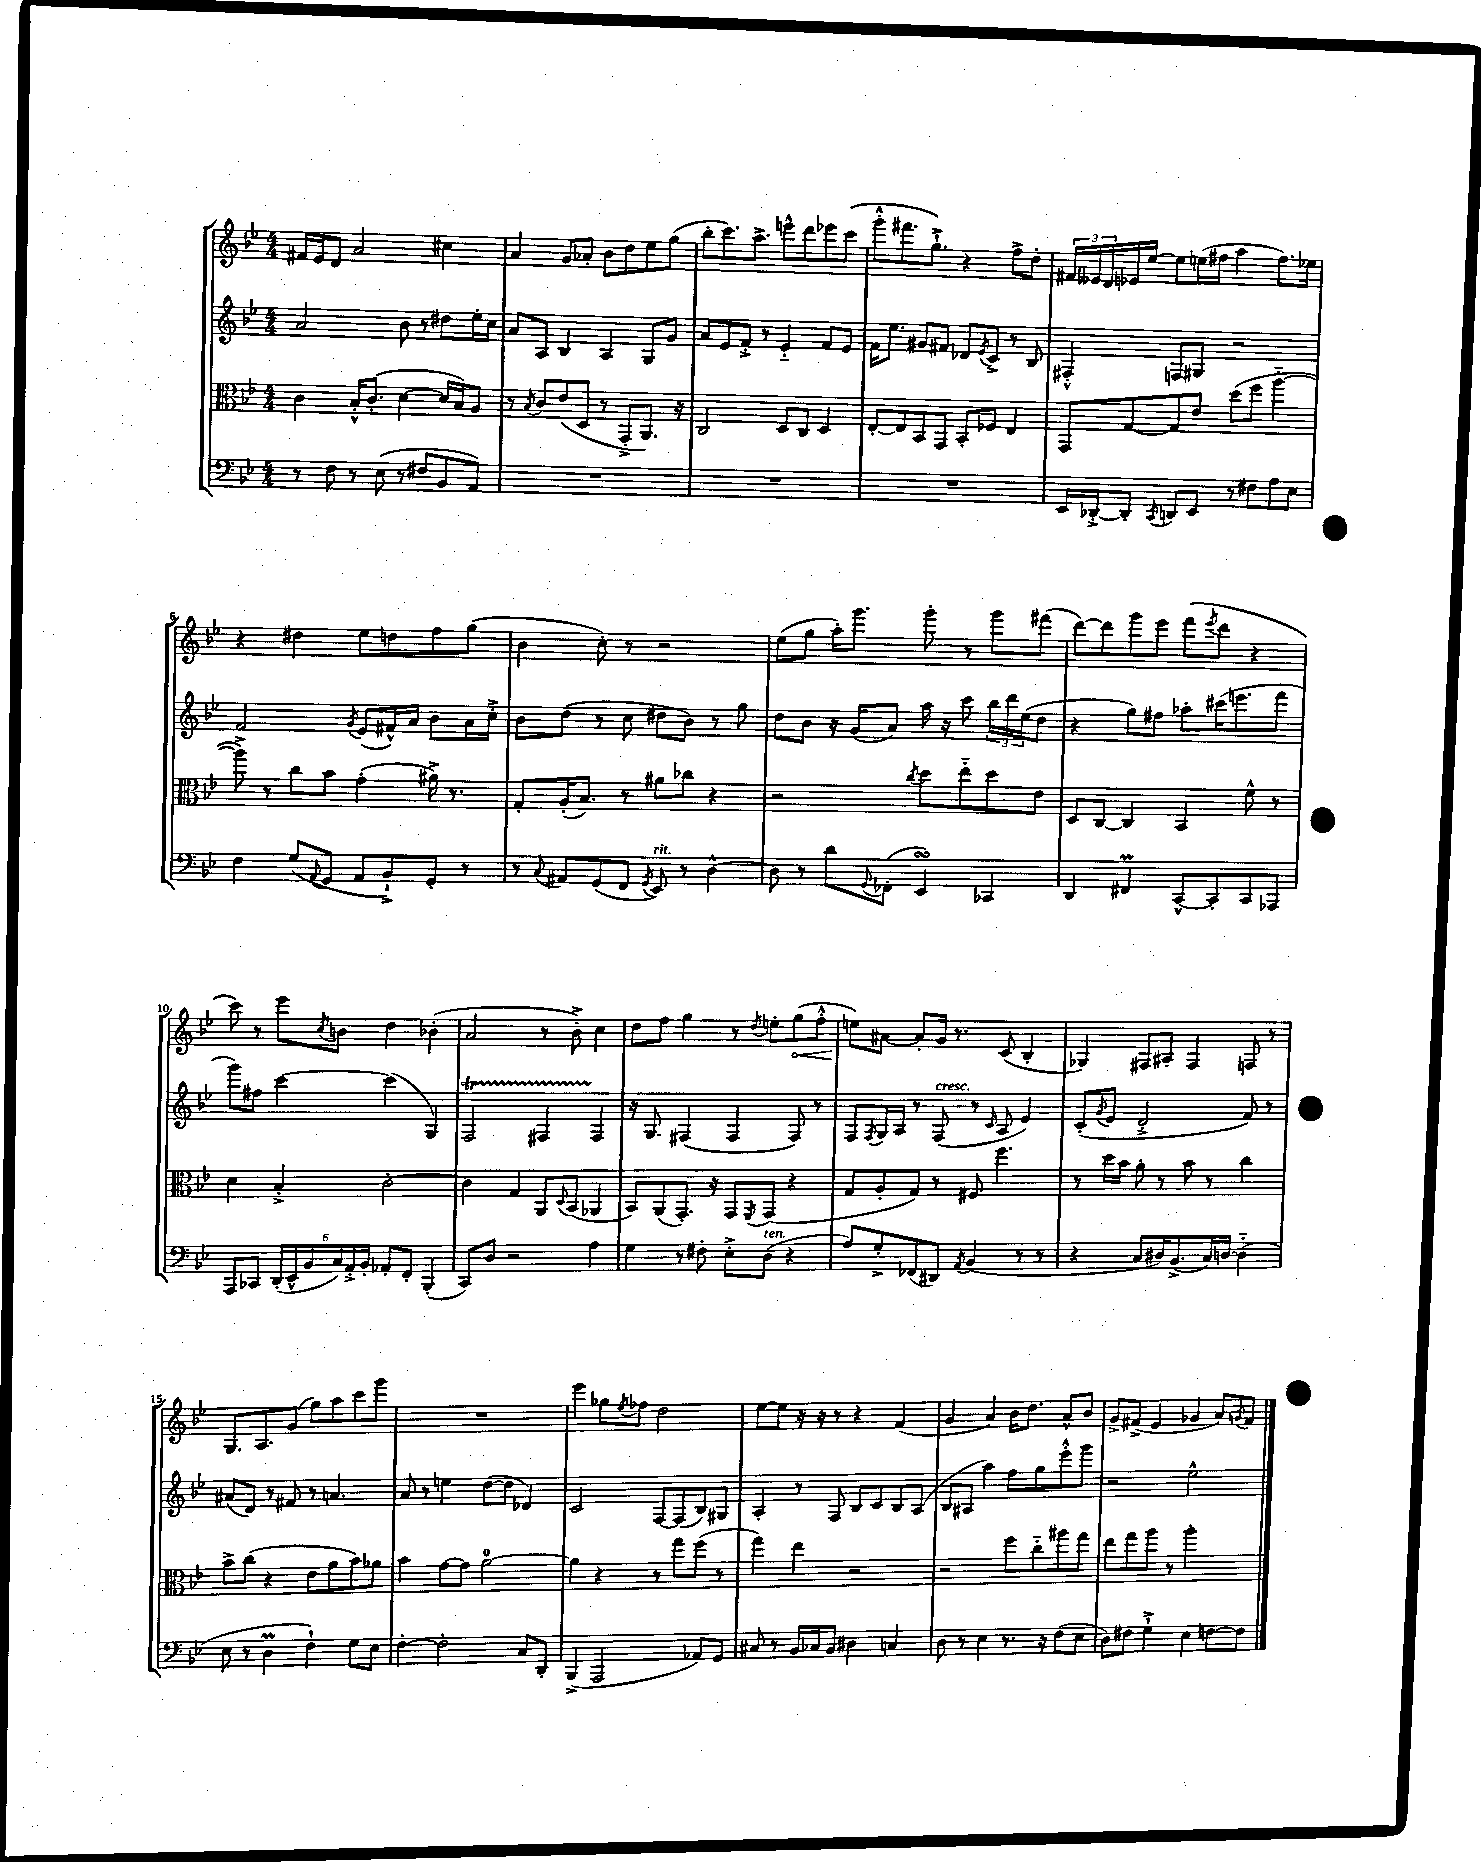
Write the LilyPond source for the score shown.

<<
\new StaffGroup <<
\new Staff = "s0" {
    \clef treble \key bes \major \numericTimeSignature \time 4/4
    fis'16 ees'16 d'8 a'2 cis''4 |
    a'4 g'8 aes'8-. bes'8 d''8 ees''8 g''8( |
    bes''8-. c'''8.) a''8.-> e'''8-^ d'''8 ees'''8 c'''8( |
    g'''8-.-^ fis'''8. g''8.-!->) r4 f''8-> d''8-. |
    \tuplet 3/2 { fis'16 eeses'16 d'16 } ees'16 ees''16~ ees''8 e''16( fis''16 a''4 fis''8.) ees''16 |
    r4 dis''4 ees''8 d''8 f''8 g''8( |
    bes'4 c''8-.) r8 r2 |
    ees''8( g''8 a''16-.) g'''8. g'''8-. r8 g'''8 fis'''8( |
    d'''8~) d'''8 g'''8 ees'''8 f'''8( \acciaccatura { ees'''8 } d'''8 r4 |
    c'''8) r8 ees'''8 \acciaccatura { c''8 } b'8 d''4 bes'4-.( |
    a'2 r8 bes'8-.->) c''4 |
    d''8 f''8 g''4 r8 \acciaccatura { d''8 } e''8-. \once \override Hairpin.circled-tip = ##t g''8\<( f''8-.-^ |
    e''8\!) ais'8~ ais'8-. g'16 r8. c'8( bes4-. |
    ges4) fis8 ais8-. fis4 f8 r8 |
    g8. a8. g'8( g''8) a''8 c'''8 g'''8 |
    R1 |
    ees'''4 ges''8 \acciaccatura { ees''8 } fes''8 d''2 |
    ees''8~ ees''8 r16 r16 r8 r4 f'4( |
    g'4 a'4) bes'16 d''8. a'8-^ bes'8 |
    g'8-> fis'8->( ees'4 ges'4 a'8) \acciaccatura { g'8 } fis'8 \bar "|." |
}
\new Staff = "s1" {
    \clef treble \key bes \major \numericTimeSignature \time 4/4
    a'2 bes'8 r8 dis''8 ees''16-. c''16 |
    a'8 a8 bes4 a4 g8 g'8 |
    a'8 ees'8 f'8-.-> r8 ees'4-_ f'8 ees'8 |
    f'16 ees''8. gis'8 fis'8 des'8 \acciaccatura { ees'8 } c'8-> r8 bes8 |
    fis4-.-^ f8 gis8 r2 |
    f'2 \acciaccatura { g'8 } ees'8( fis'16-^) a'16 bes'8 a'16 c''16-.-> |
    bes'8 d''8( r8 c''8 dis''8 bes'8) r8 g''8 |
    d''8 bes'8 r16 g'16( a'8) a''16 r16 c'''8 \tuplet 3/2 { bes''16 d'''16 ees''16( } d''8 |
    r4 g''8) fis''8 aes''8-. cis'''16( e'''8. f'''8 |
    g'''8) fis''8 c'''4~ c'''4( g4) |
    f2\startTrillSpan fis4 fis4\stopTrillSpan |
    r16 g8. fis4( fis4 fis8) r8 |
    f8 \acciaccatura { f8 } g16 a16 r8 f8^\markup { \italic "cresc." }( r8 \grace { c'16 } a8 ees'4) |
    c'8-.( \acciaccatura { g'8 } ees'8 d'2-.-> f'8) r8 |
    ais'8( d'8) r8 fis'8 r8 a'4. |
    a'8 r8 e''4 d''8~( d''8 des'4) |
    c'2 f8~ f8( bes8) gis8 |
    a4-. r8 f8 bes8 c'8 bes8 a8( |
    bes8 ais8 a''4) f''8 g''8 ees'''8-.-^ g'''8 |
    r2 ees''2-^ \bar "|." |
}
\new Staff = "s2" {
    \clef alto \key bes \major \numericTimeSignature \time 4/4
    c'4 bes16-.-^ c'8.-.( d'4~ d'16 bes16) a8 |
    r8 \acciaccatura { bes8 } c'8 ees'8( d8 r8 g,8-.-> a,8.) r16 |
    c2 d8 c8 d4 |
    ees8~-. ees8 bes,8 g,8 bes,8-. fes8 ees4 |
    g,8 g8~ g8 ees'8 d''8( f''8 a''4~-_ |
    a''8->) r8 c''8 bes'8 g'4-.( ais'16->) r8. |
    g8-. a16-.( bes8.) r8 ais'8 ces''8 r4 |
    r2 \acciaccatura { c''8 } d''8 ees''8-_ d''8 ees'8 |
    d8 c8~ c4 bes,4 f'8-^ r8 |
    d'4 bes4-.-> c'2~-. |
    c'4 g4 a,8 \appoggiatura { d8 } bes,8( aes,4 |
    bes,8) a,8( g,8.-.) r16 g,8 \acciaccatura { f,8 } g,8( r4 |
    g8 a8-. g8) r8 fis8 f''4. |
    r8 d''16 bes'16 a'8-. r8 bes'8 r8 c''4 |
    bes'8-> c''8( r4 ees'8 a'8 bes'8) aes'8 |
    bes'4 g'8~ g'8 a'2-0~ |
    a'4 r4 r8 g''8 f''8( r8 |
    g''4) ees''4 r2 |
    r2 f''8 c''8-_ ais''8 g''8 |
    ees''8 g''8 a''8 r8 a''2-. \bar "|." |
}
\new Staff = "s3" {
    \clef bass \key bes \major \numericTimeSignature \time 4/4
    r8 f8 r8 ees8( r8 fis8 bes,8 a,8) |
    R1 |
    R1 |
    R1 |
    ees,16 des,16~-.-> des,8-. \acciaccatura { c,8 } d,8 ees,8 r8 fis8 a8 ees8 |
    f4 g8( \appoggiatura { a,8 } g,8 a,8 bes,8-!->) g,8-. r8 |
    r8 \appoggiatura { c8 } ais,8 g,8( f,8 \acciaccatura { g,8 } ees,8^\markup { \italic "rit." }) r8 d4~-^ |
    d8 r8 d'8 \appoggiatura { g,8 } fes,8-.( ees,4\turn) ces,4 |
    d,4 fis,4\prall c,8~-^ c,8-. c,8 aes,,8 |
    a,,8 ces,8 \tuplet 6/4 { d,16-.( ees,16-^ bes,16 c16) a,16-.-> bes,16-. } aes,8-. f,8-. bes,,4-.( |
    c,8) d8 r2 a4 |
    g4 r8 fis8-. ees8-.-> d8^\markup { \italic "ten." }( r4 |
    a8) g8-.-> fes,8( dis,8) \acciaccatura { a,8 } bes,4( r8 r8 |
    r4 c8 dis16) bes,8.->( c16) d16~ d4-_( |
    ees8 r8 d4\prall f4-!) g8 ees8 |
    f4~-. f2-. c8 d,8-. |
    bes,,4->( a,,2 aes,8) g,8 |
    cis8 r8 bes,16 ces16 bes,8 dis4 c4 |
    d8 r8 ees4 r8. r16 f8( ees8 |
    d8) fis8 g4-!-> ees4 f8~ f8 \bar "|." |
}
>>
>>
